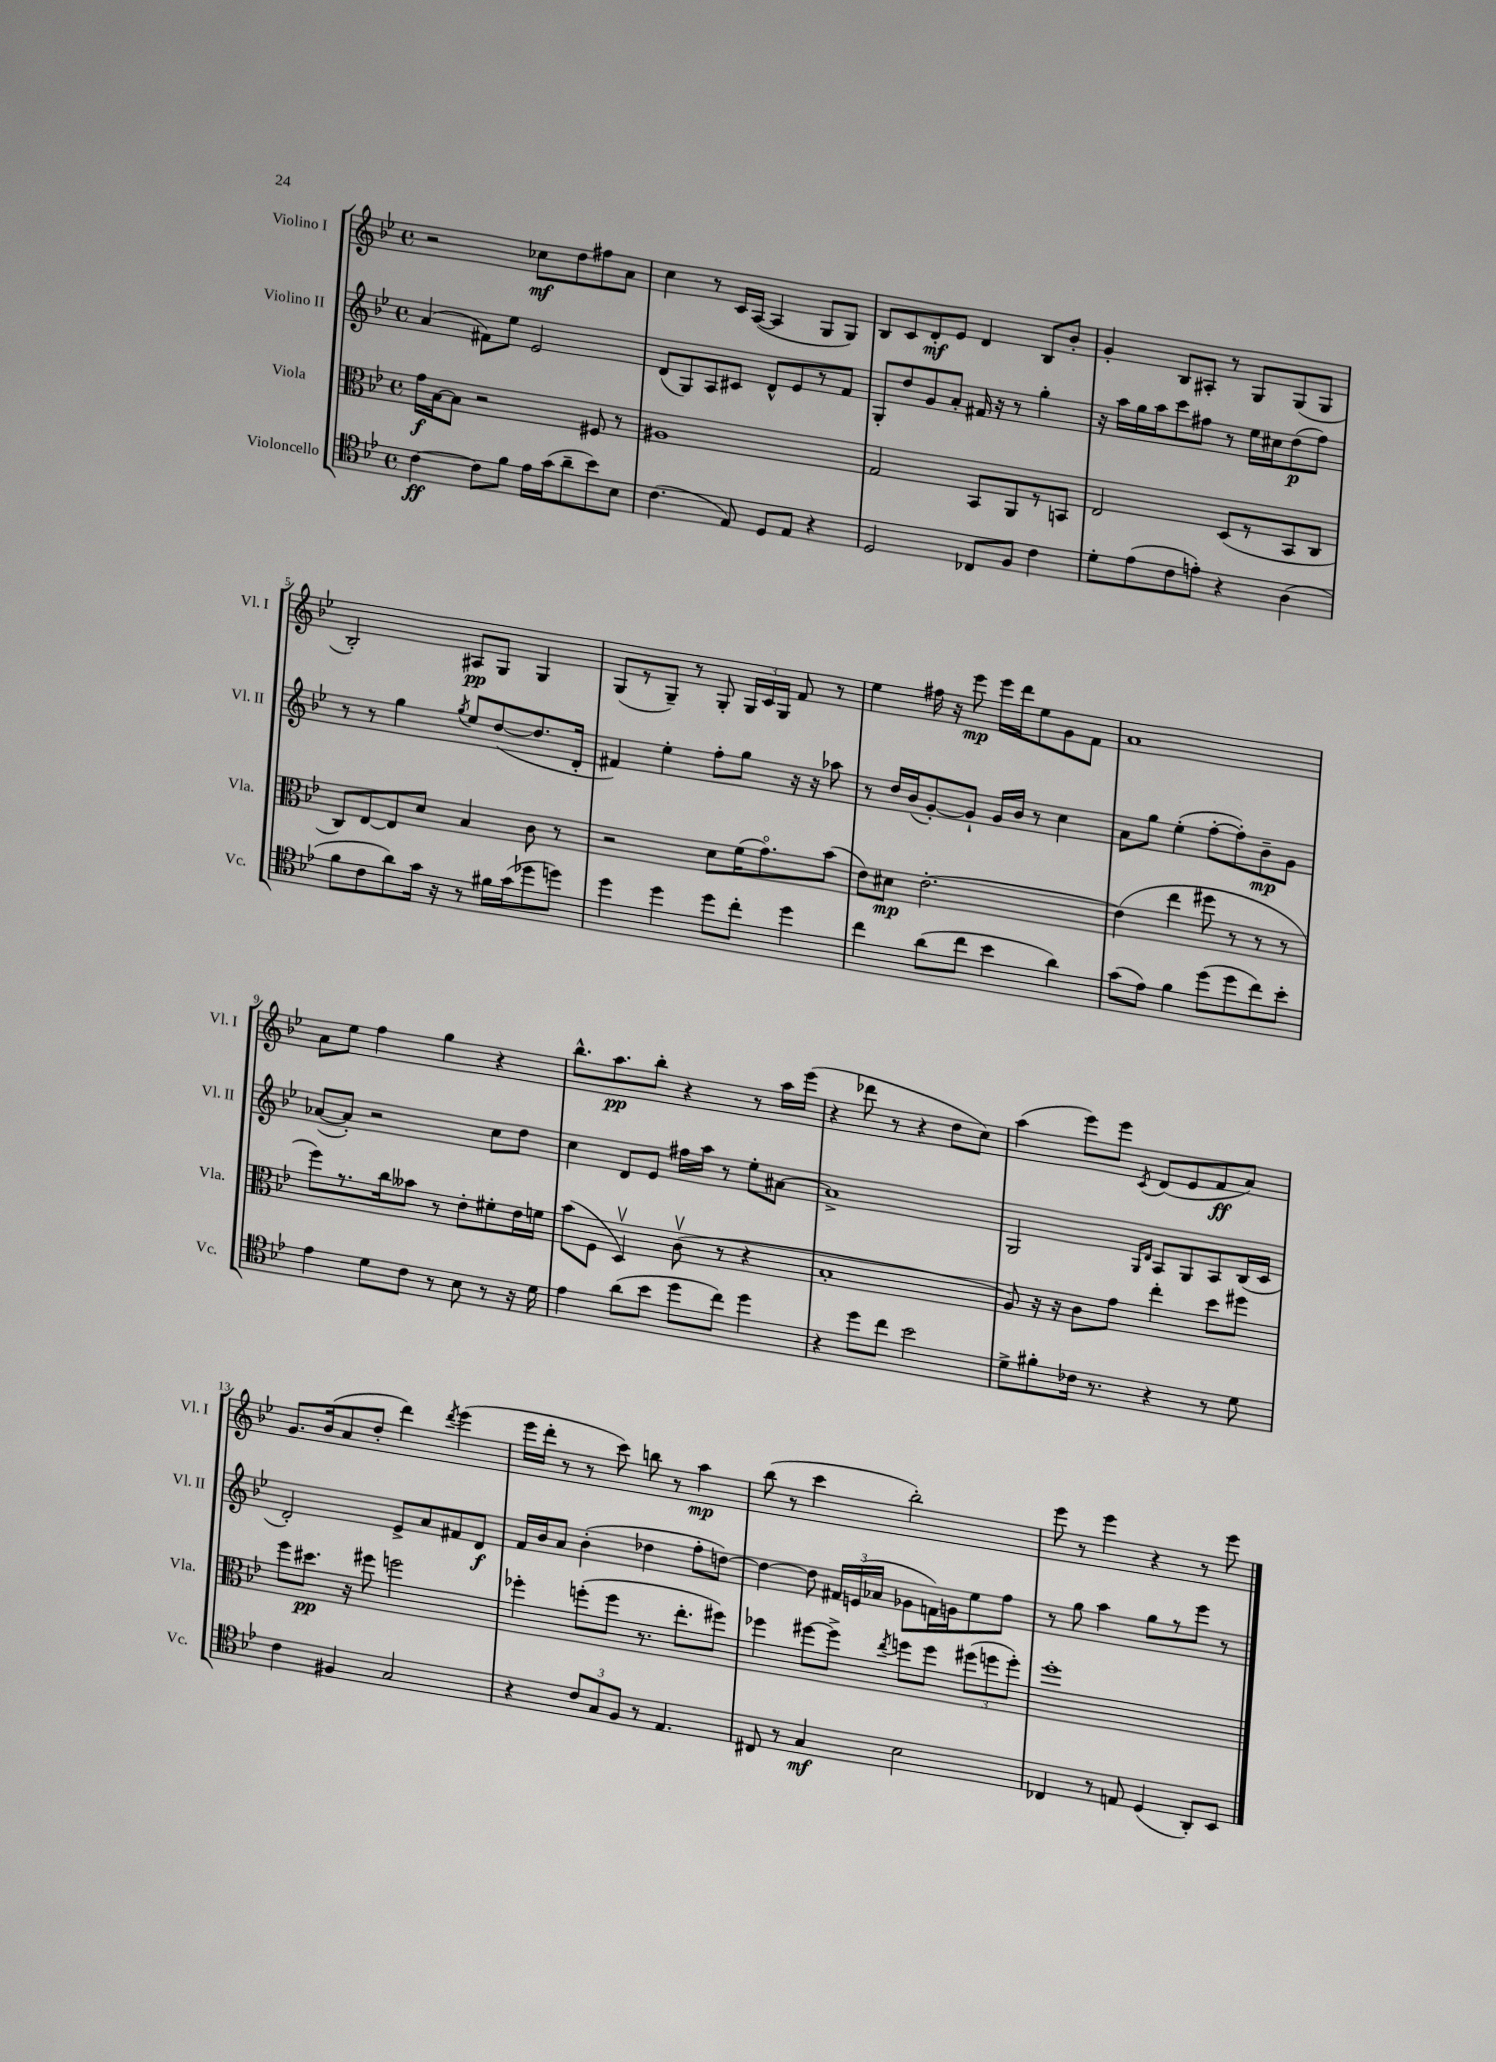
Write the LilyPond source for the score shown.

<<
\new StaffGroup <<
\new Staff = "s0" \with { instrumentName = "Violino I" shortInstrumentName = "Vl. I" } {
    \clef treble \key bes \major \defaultTimeSignature \time 4/4
    \autoBeamOff r2 ces''8[\mf d''8 fis''8 a'8] |
    c''4 r8 c'16[ a16]~( a4 g8[ g8]) |
    bes8[ c'8 d'8-.\mf ees'8] d'4 bes8[ bes'8]-. |
    g'4-. bes8[ ais8]-. r8 g8[ g8( g8] |
    bes2-.) ais8[\pp g8] g4 |
    g8[( r8 g8]--) r8 g8-. \tuplet 3/2 { g16[ c'16 g16] } f'8 r8 |
    ees''4 fis''16 r16 ees'''8\mp ees'''16[ d'''16 ees''8 g'8 f'8] |
    a'1 |
    a'8[ ees''8] f''4 g''4 r4 |
    bes''8.[-^ a''8.\pp bes''8]-. r4 r8 a''16[ ees'''16]( |
    r4 des'''8 r8 r4 d''8[ c''8]) |
    a''4( ees'''8[) ees'''8] \acciaccatura { c'8 } d'8[( ees'8 f'8\ff a'8]) |
    g'8.[ bes'16( a'8 d''8]-. d'''4) \acciaccatura { d'''8 } ees'''4( |
    ees'''16[ d'''16]-. r8 r8 c'''8) b''8 r8 a''4\mp |
    bes''8( r8 c'''4 bes''2-.) |
    ees'''8 r8 ees'''4 r4 r8 ees'''8 \bar "|." |
}
\new Staff = "s1" \with { instrumentName = "Violino II" shortInstrumentName = "Vl. II" } {
    \clef treble \key bes \major \defaultTimeSignature \time 4/4
    \autoBeamOff a'4( fis'8[) ees''8] ees'2 |
    d'8[( g8) a8 cis'8] d'8[-^ ees'8 r8 f'8] |
    g8[-. d''8 g'8 a'8]-. fis'16 r16 r8 g''4-. |
    r16 a''16[ g''16 a''16 c'''8 fis''8] r8 ees''16[ cis''16 d''8\p( fis''8]) |
    r8 r8 g''4 \acciaccatura { g''8 } ees''8[ d''8~( d''8. d'16]-. |
    fis'4) ees''4-. f''8[-. g''8] r16 r16 aes''8 |
    r8 d''16[ bes'16( g'8~-.) g'8]-! g'16[ bes'16] r8 c''4 |
    a'8[ g''8] ees''4-.( f''8[~-. f''8-.) bes'8--\mp g'8] |
    aes'8[~( aes'8]-.) r2 c''8[ d''8] |
    c''4 d'8[ ees'8] fis''16[ a''16] r8 ees''8[-. ais'8]~ |
    ais'1-> |
    g2 \grace { g16[ d'16] } a8[ g8 a8 bes16( c'16] |
    d'2-.) ees'8[-> a'8 fis'8 d'8]\f |
    f'16[ bes'16 a'8] bes'4-.( des''4 f''8[-. d''8]~) |
    d''4~ d''8 \tuplet 3/2 { fis'16[ e'16( aes'16] } ges'8[ f'16) g'16 ees''8 f''8] |
    r8 g''8 a''4 g''8[ r8 ees'''8] r8 \bar "|." |
}
\new Staff = "s2" \with { instrumentName = "Viola" shortInstrumentName = "Vla." } {
    \clef alto \key bes \major \defaultTimeSignature \time 4/4
    \autoBeamOff g'16[\f bes16~ bes8] r2 fis8 r8 |
    ais1 |
    g2 bes,8[ a,8 r8 b,8] |
    ees2 d8[( r8 bes,8 c8] |
    c8[) ees8~ ees8 d'8] bes4 c'8 r8 |
    r2 d'8[ f'16( g'8.\flageolet) bes'8]( |
    ees'8[) dis'8]\mp ees'2.~-. |
    ees'4( ees''4 fis''8 r8 r8 r8 |
    f''8[) r8. c''16 beses'8] r8 ees'8[-. fis'8-. ees'16 f'16] |
    bes'8[( f8] d4\upbow) c'8\upbow( r8 r4 |
    bes1-. |
    a8) r16 r16 c'8[ g'8] ees''4-. d''8[ fis''8] |
    f''8[ dis''8.]\pp r16 fis''8 f''2 |
    fes''4-. f''8[-.( f''8] r8. ees''8.[-. fis''8]) |
    fes''4 fis''8[~ fis''8]-> \acciaccatura { ees''8 } f''8[ f''8] \tuplet 3/2 { fis''8[( f''8 f''8]-.) } |
    f''1-. \bar "|." |
}
\new Staff = "s3" \with { instrumentName = "Violoncello" shortInstrumentName = "Vc." } {
    \clef tenor \key bes \major \defaultTimeSignature \time 4/4
    \autoBeamOff c'4~\ff c'8[ f'8] ees'16[ g'16( a'8-- bes'8) bes8] |
    c'4.( ees8) d8[ ees8] r4 |
    d2 ces8[ f8] c'4 |
    d'8[-. ees'8( c'8 e'8]-.) r4 a4( |
    f'8[ c'8 a'8) g'16] r16 r8 fis'16[ g'16( des''8 d''8]) |
    d''4 d''4 d''8[ c''8]-. d''4 |
    c''4 a'8[( c''8] bes'4 a'4) |
    g'8[( ees'8]) f'4 d''8[( d''8 c''8) bes'8]-. |
    ees'4 d'8[ c'8] r8 bes8 r8 r16 d'16 |
    ees'4 a'8[( bes'8] d''8[ c''8]) d''4 |
    r4 d''8[ c''8] bes'2 |
    d'8[-> fis'8-. ces'16] r8. r4 r8 d'8 |
    c'4 fis4 g2 |
    r4 \tuplet 3/2 { c'8[ g8 f8] } r8 ees4. |
    cis8 r8 g4\mf bes2 |
    ces4 r8 e8 d4( a,8[-.) bes,8] \bar "|." |
}
>>
>>
